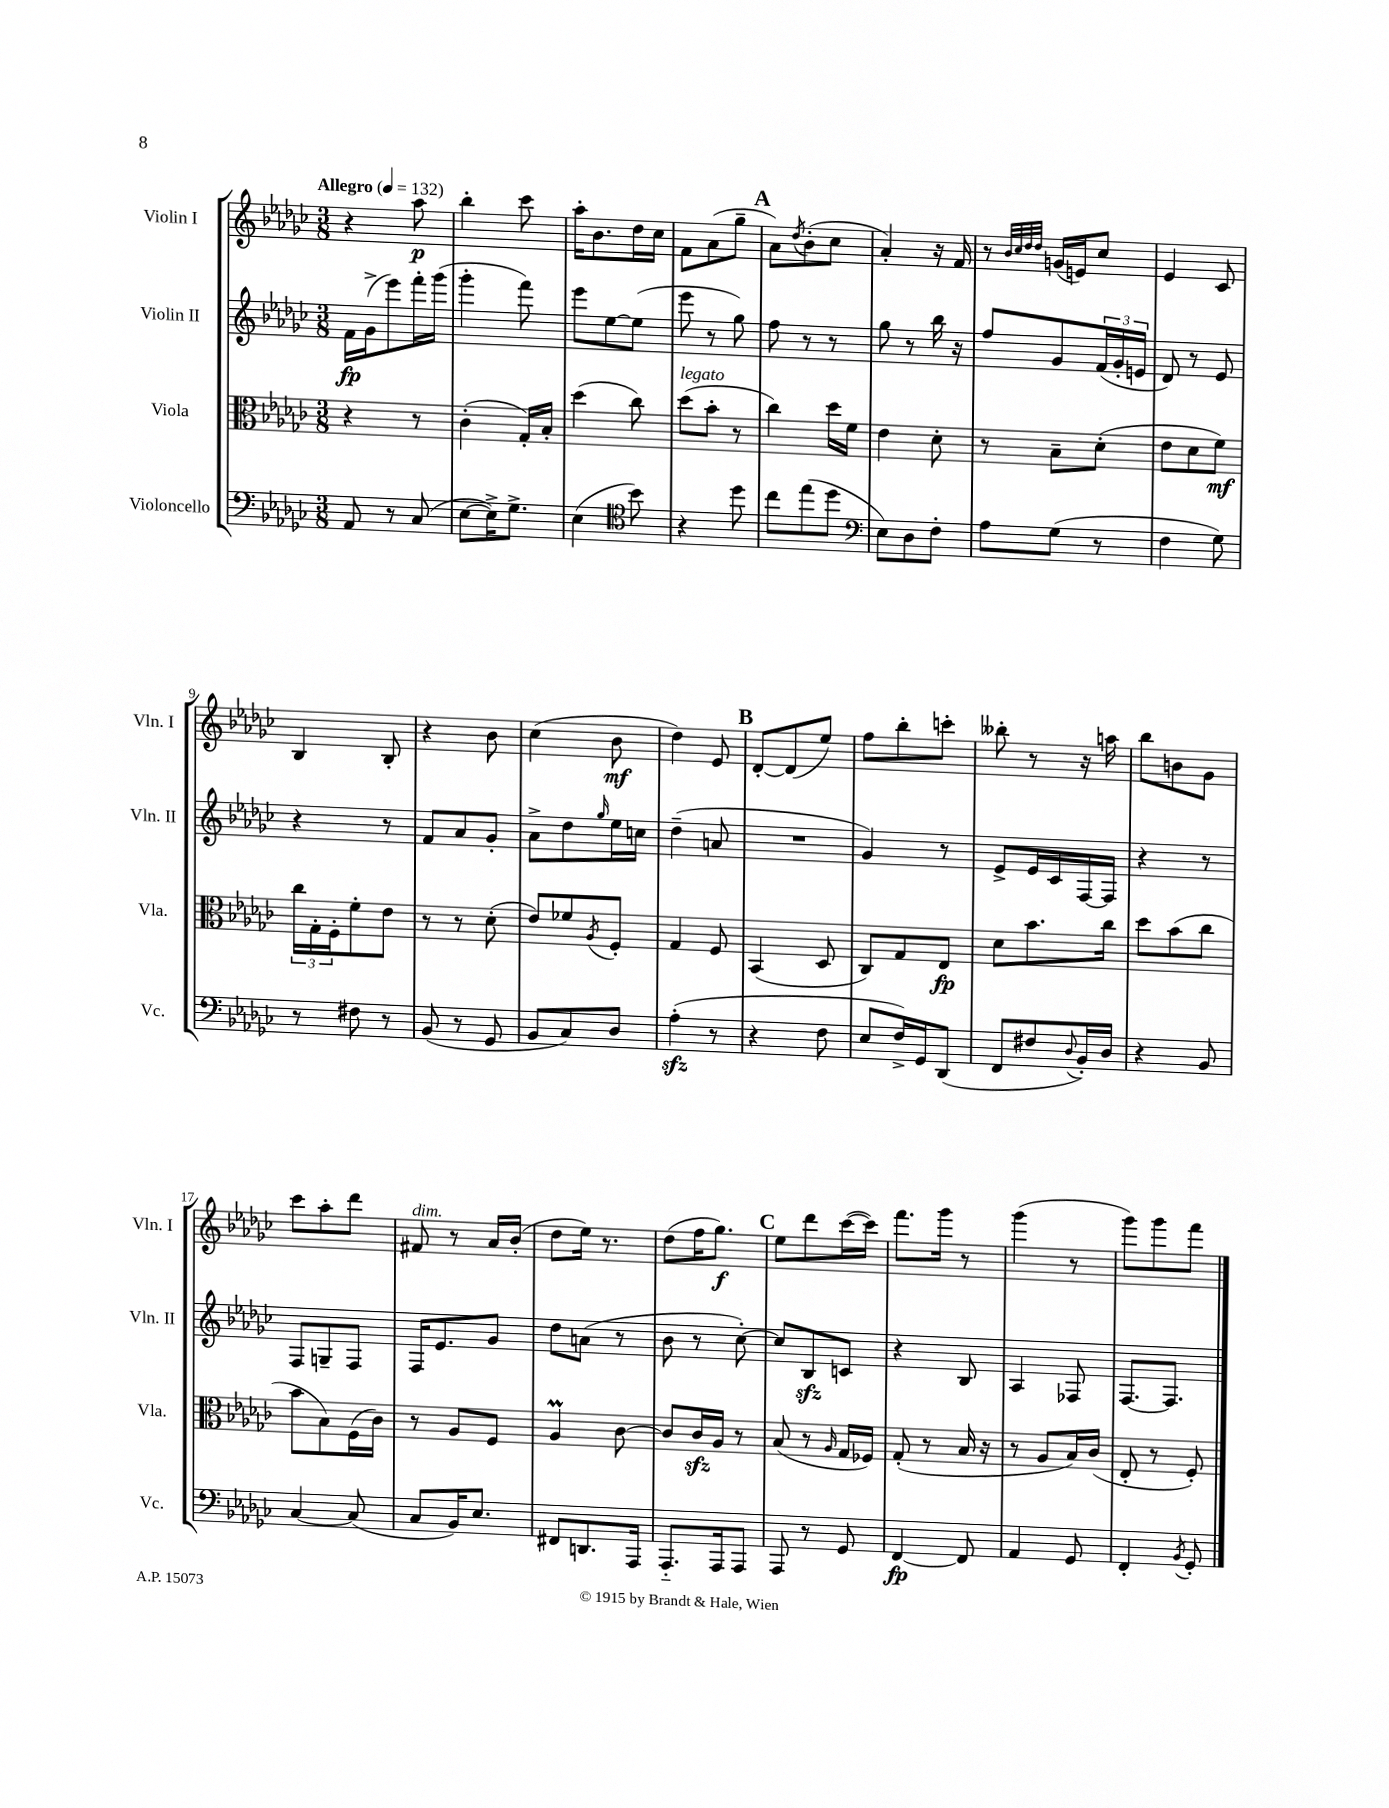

**kern	**dynam	**kern	**dynam	**kern	**dynam	**kern	**dynam
*part4	*part4	*part3	*part3	*part2	*part2	*part1	*part1
*staff4	*staff4	*staff3	*staff3	*staff2	*staff2	*staff1	*staff1
*I"Violoncello	*	*I"Viola	*	*I"Violin II	*	*I"Violin I	*
*I'Vc.	*	*I'Vla.	*	*I'Vln. II	*	*I'Vln. I	*
*clefF4	*	*clefC3	*	*clefG2	*	*clefG2	*
*k[b-e-a-d-g-c-]	*	*k[b-e-a-d-g-c-]	*	*k[b-e-a-d-g-c-]	*	*k[b-e-a-d-g-c-]	*
*M3/8	*	*M3/8	*	*M3/8	*	*M3/8	*
*MM132	*	*MM132	*	*MM132	*	*MM132	*
=1	=1	=1	=1	=1	=1	=1	=1
!	!	!	!	!	!	!LO:TX:a:B:t=Allegro	!
8AA-/	.	4r	.	16f\LL	fp	4r	.
.	.	.	.	(16g-^\J	.	.	.
8r	.	.	.	8eee-\)	.	.	.
(8C-/	.	8r	.	16fff'\L	.	8aa-\	p
.	.	.	.	(16ggg-\JJ	.	.	.
=2	=2	=2	=2	=2	=2	=2	=2
[8E-\L	.	(4c-'\	.	4ggg-'\	.	4bb-'\	.
16E-^\K])	.	.	.	.	.	.	.
8.G-^\J	.	.	.	.	.	.	.
.	.	16G-'/LL)	.	8fff\)	.	8ccc-\	.
.	.	16B-'/JJ	.	.	.	.	.
=3	=3	=3	=3	=3	=3	=3	=3
(4E-\	.	(4dd-\	.	8eee-\L	.	16aa-'\KL	.
.	.	.	.	.	.	8.b-\	.
.	.	.	.	[8ee-\	.	.	.
*clefC4	*	*	*	*	*	*	*
8b-\)	.	8cc-\)	.	(8ee-\J]	.	16dd-\L	.
.	.	.	.	.	.	16cc-\JJ	.
=4	=4	=4	=4	=4	=4	=4	=4
!	!	!LO:TX:a:i:t=legato	!	!	!	!	!
4r	.	(8dd-\L	.	8eee-\	.	8f\L	.
.	.	8b-'\J	.	8r	.	(8a-\	.
8dd-\	.	8r	.	8gg-\)	.	8gg-~\J	.
!!LO:REH:place=s1:t=A
=5	=5	=5	=5	=5	=5	=5	=5
8cc-\L	.	4cc-\)	.	8ff\	.	8a-\L)	.
.	.	.	.	.	.	8qdd-/	.
(8ee-\	.	.	.	8r	.	(8b-'\	.
8dd-\J	.	16dd-\LL	.	8r	.	8cc-\J	.
.	.	16f\JJ	.	.	.	.	.
=6	=6	=6	=6	=6	=6	=6	=6
*clefF4	*	*	*	*	*	*	*
8E-\L)	.	4e-\	.	8gg-\	.	4a-'/)	.
8D-\	.	.	.	8r	.	.	.
8F'\J	.	8d-'\	.	16bb-\	.	16r	.
.	.	.	.	16r	.	16f/	.
=7	=7	=7	=7	=7	=7	=7	=7
8A-\L	.	8r	.	8ff/L	.	8r	.
.	.	.	.	.	.	32qqb-/LLL	.
.	.	.	.	.	.	32qqcc-/	.
.	.	.	.	.	.	32qqdd-/	.
.	.	.	.	.	.	32qqdd-/JJJ	.
(8G-\J	.	8B-~\L	.	8g-/	.	(16gn/LL	.
.	.	.	.	.	.	16en/J)	.
8r	.	(8d-'\J	.	(24f/L	.	8cc-/J	.
.	.	.	.	24g-'/	.	.	.
.	.	.	.	24en/JJ	.	.	.
=8	=8	=8	=8	=8	=8	=8	=8
4F\	.	8e-\L	.	8d-/)	.	4e-/	.
.	.	8d-\	.	8r	.	.	.
8G-\)	.	8f\J)	mf	8e-/	.	8c-/	.
!!LO:LB:g=z
=9	=9	=9	=9	=9	=9	=9	=9
8r	.	24cc-\LL	.	4r	.	4B-/	.
.	.	24G-'\	.	.	.	.	.
.	.	24F'\J	.	.	.	.	.
8F#X\	.	8f'\	.	.	.	.	.
8r	.	8e-\J	.	8r	.	8B-'/	.
=10	=10	=10	=10	=10	=10	=10	=10
(8BB-/	.	8r	.	8f/L	.	4r	.
8r	.	8r	.	8a-/	.	.	.
8GG-/	.	(8d-'\	.	8g-'/J	.	8b-\	.
=11	=11	=11	=11	=11	=11	=11	=11
8BB-/L	.	8e-/L)	.	8a-^\L	.	(4cc-\	.
8C-/)	.	8f-X/	.	8dd-\	.	.	.
.	.	8qA-/	.	16qqgg-/	.	.	.
8D-/J	.	8F'/J	.	16ee-\L	.	8b-\	mf
.	.	.	.	16ccn\JJ	.	.	.
=12	=12	=12	=12	=12	=12	=12	=12
(4A-zz'\	.	4G-/	.	(4dd-~\	.	4dd-\)	.
8r	.	8F/	.	8an/	.	8e-/	.
!!LO:REH:place=s1:t=B
=13	=13	=13	=13	=13	=13	=13	=13
4r	.	(4BB-/	.	4.r	.	[8d-'/L	.
.	.	.	.	.	.	(8d-/]	.
8F\	.	8D-/	.	.	.	8ee-/J)	.
=14	=14	=14	=14	=14	=14	=14	=14
8E-/L	.	8C-/L)	.	4g-/)	.	8ff\L	.
16F^/L)	.	8G-/	.	.	.	8bb-'\	.
16GG-/J	.	.	.	.	.	.	.
(8DD-/J	.	8E-/J	fp	8r	.	8cccn'\J	.
=15	=15	=15	=15	=15	=15	=15	=15
8FF/L	.	8d-\L	.	8e-^/L	.	8bb--X'\	.
8F#X/	.	8.b-\	.	16e-/L	.	8r	.
.	.	.	.	16c-/	.	.	.
8qqD-/	.	.	.	.	.	.	.
16BB-'/L)	.	.	.	[16F/	.	16r	.
16D-/JJ	.	16cc-\Jk	.	16F/JJ]	.	16aan\	.
=16	=16	=16	=16	=16	=16	=16	=16
4r	.	8dd-\L	.	4r	.	8bb-\L	.
.	.	(8b-\	.	.	.	8bn\	.
8BB-/	.	8cc-\J	.	8r	.	8g-\J	.
!!LO:LB:g=z
=17	=17	=17	=17	=17	=17	=17	=17
[4C-/	.	8b-\L	.	8F/L	.	8ccc-\L	.
.	.	8B-\)	.	8Gn~/	.	8aa-'\	.
(8C-/]	.	(16F\L	.	8F/J	.	8ddd-\J	.
.	.	16c-\JJ)	.	.	.	.	.
=18	=18	=18	=18	=18	=18	=18	=18
!	!	!	!	!	!	!LO:TX:a:i:t=dim.	!
8C-/L	.	8r	.	16F/KL	.	8f#X/	.
.	.	.	.	8.e-/	.	.	.
16BB-/K)	.	8A-/L	.	.	.	8r	.
8.E-/J	.	.	.	.	.	.	.
.	.	8F/J	.	8g-/J	.	16a-/LL	.
.	.	.	.	.	.	(16b-'/JJ	.
=19	=19	=19	=19	=19	=19	=19	=19
8FF#X/L	.	4A-M/	.	8dd-\L	.	8dd-\L	.
8.DDn/	.	.	.	(8an\J	.	16ee-\Jk)	.
.	.	.	.	.	.	8.r	.
.	.	[8c-\	.	8r	.	.	.
16AAA-/Jk	.	.	.	.	.	.	.
=20	=20	=20	=20	=20	=20	=20	=20
8.AAA-/L	.	8c-/L]	.	8b-\	.	(8dd-\L	.
.	.	16c-zz/L	.	8r	.	16ff\K	.
16AAA-/k	.	16A-/JJ	.	.	.	8.gg-\J)	f
8AAA-/J	.	8r	.	[8cc-'\)	.	.	.
!!LO:REH:place=s1:t=C
=21	=21	=21	=21	=21	=21	=21	=21
8AAA-/	.	(8B-/	.	8cc-/L]	.	8ee-\L	.
8r	.	8r	.	8B-zz/	.	8ddd-\	.
.	.	16qqA-/	.	.	.	.	.
8GG-/	.	16G-/LL	.	8cn/J	.	([16ccc-\L	.
.	.	16F-X/JJ)	.	.	.	16ccc-\JJ])	.
=22	=22	=22	=22	=22	=22	=22	=22
[4FF/	fp	(8G-'/	.	4r	.	8.fff\L	.
.	.	8r	.	.	.	.	.
.	.	.	.	.	.	16ggg-\Jk	.
8FF/]	.	16B-/	.	8B-/	.	8r	.
.	.	16r	.	.	.	.	.
=23	=23	=23	=23	=23	=23	=23	=23
4AA-/	.	8r	.	4A-/	.	(4ggg-\	.
.	.	8A-/L	.	.	.	.	.
8GG-/	.	16B-/L)	.	8F-X/	.	8r	.
.	.	(16c-/JJ	.	.	.	.	.
=24	=24	=24	=24	=24	=24	=24	=24
4FF'/	.	8E-'/	.	[8.F/L	.	8ggg-\L)	.
.	.	8r	.	.	.	8ggg-\	.
.	.	.	.	8.F/J]	.	.	.
8qBB-/	.	.	.	.	.	.	.
8GG-'/	.	8F'/)	.	.	.	8fff\J	.
==	==	==	==	==	==	==	==
*-	*-	*-	*-	*-	*-	*-	*-
